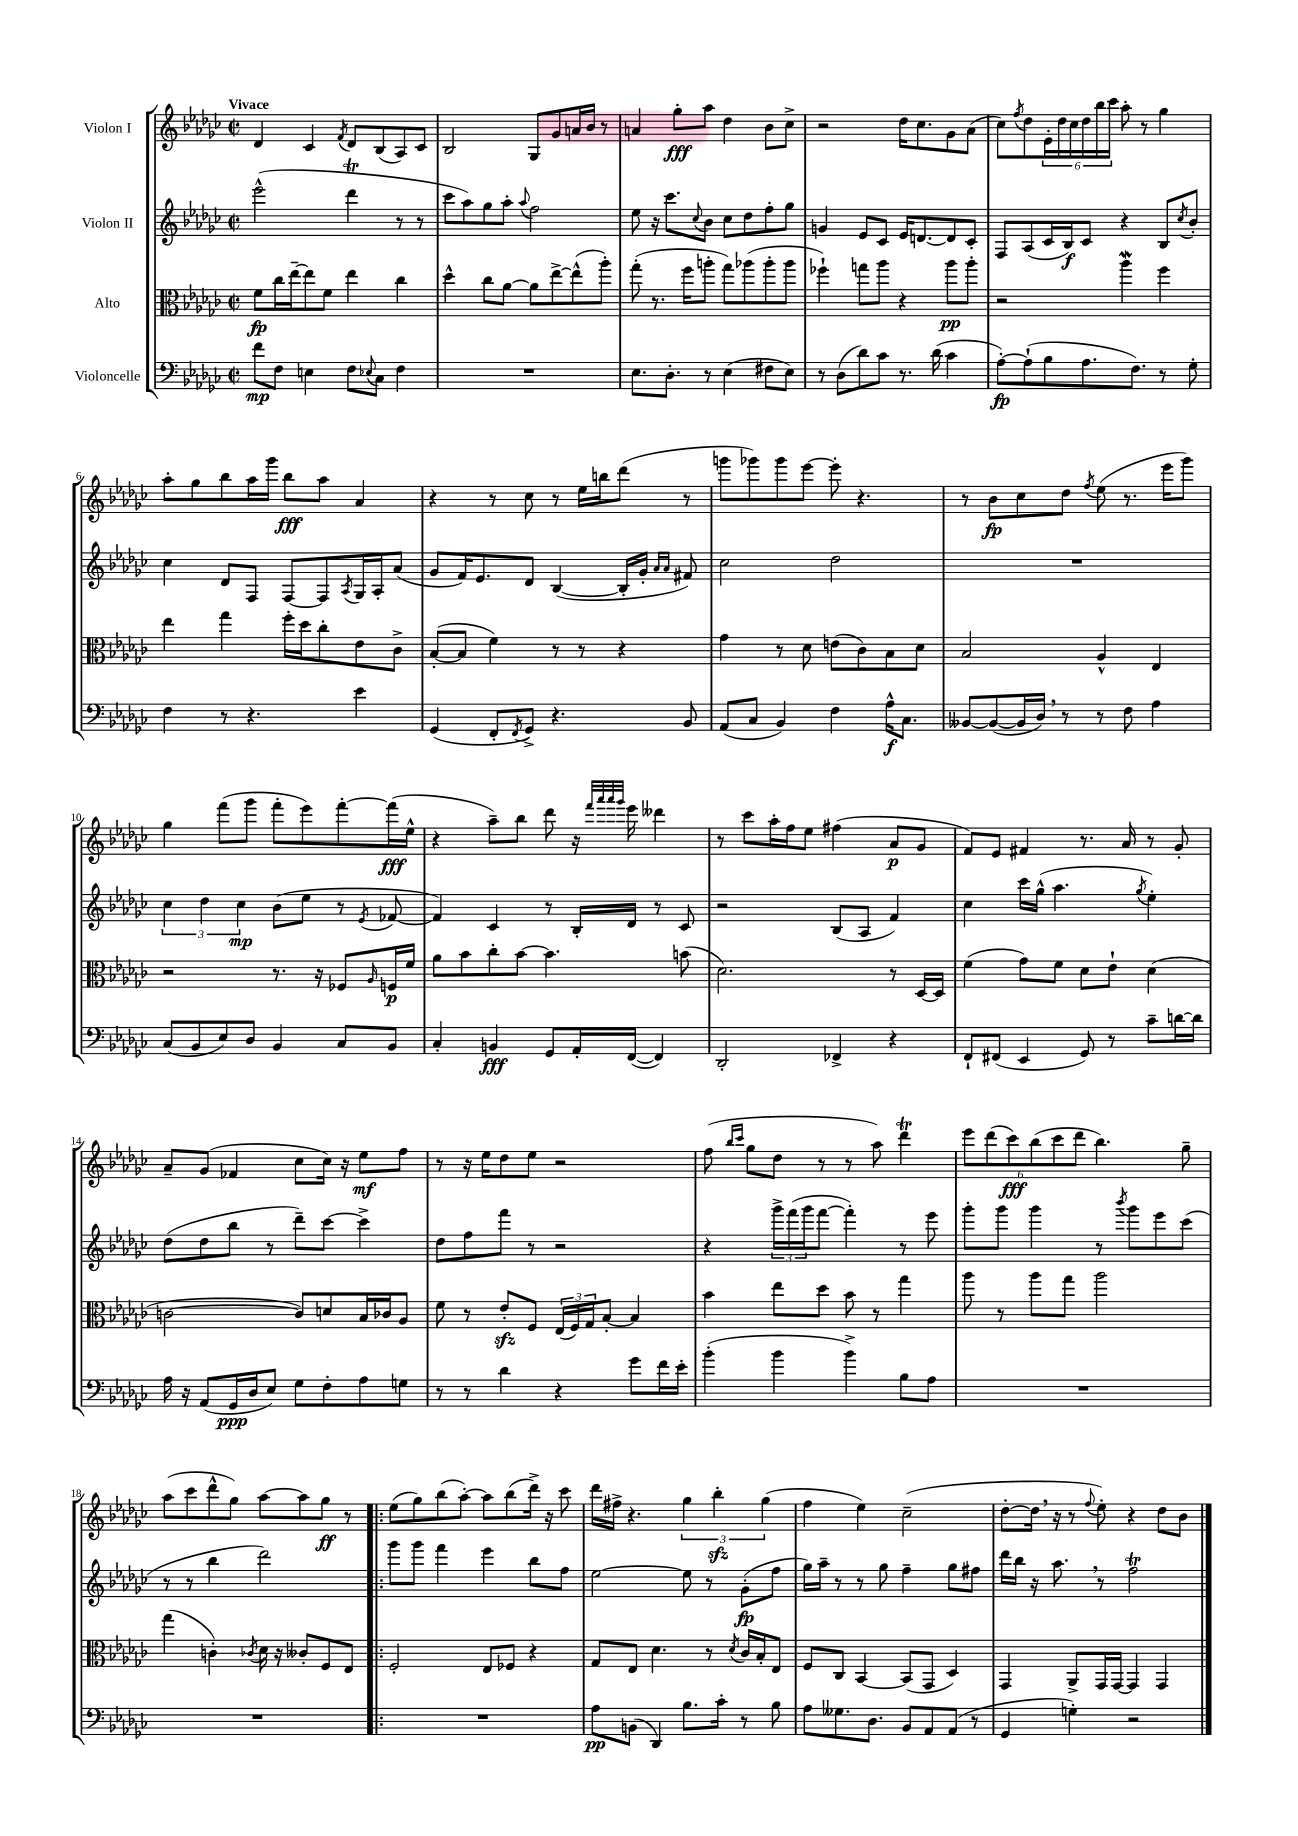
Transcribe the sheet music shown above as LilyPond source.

<<
\new StaffGroup <<
\new Staff = "s0" \with { instrumentName = "Violon I" } {
    \clef treble \key ges \major \defaultTimeSignature \time 2/2 \tempo "Vivace"
    des'4 ces'4 \acciaccatura { f'8 } des'8 bes8( aes8) ces'8 |
    bes2 ges8 ges'8 a'16 bes'16 r8 |
    a'4 ges''8-.\fff aes''8 des''4 bes'8 ces''8-> |
    r2 des''16 ces''8. ges'8 aes'8( |
    ces''8) \acciaccatura { f''8 } des''8 \tuplet 6/4 { ees'16-. des''16 ces''16 des''16 bes''16 ces'''16 } aes''8-. r8 ges''4 |
    aes''8-. ges''8 bes''8 aes''16 ges'''16 bes''8\fff aes''8 aes'4 |
    r4 r8 ces''8 r8 ees''16 b''16 des'''8( r8 |
    g'''8 ges'''8) ges'''8 ees'''8~ ees'''8-. r4. |
    r8 bes'8\fp ces''8 des''8 \acciaccatura { f''8 } ees''8( r8. ees'''16 ges'''8) |
    ges''4 f'''8( ges'''8 f'''8-. ees'''8) f'''8~-. f'''16\fff( ees''16-^ |
    r4 aes''8--) bes''8 des'''8 r16 \grace { f'''32 aes'''32 aes'''32 ges'''32 } ees'''16 deses'''4 |
    r8 ces'''8 aes''16-. f''16 ees''8 fis''4( aes'8\p ges'8 |
    f'8) ees'8 fis'4 r8. aes'16 r8 ges'8-. |
    aes'8-- ges'8( fes'4 ces''8 ces''16) r16 ees''8\mf f''8 |
    r8 r16 ees''16 des''8 ees''8 r2 |
    f''8( \grace { bes''16 ces'''16 } ges''8 des''8 r8 r8 aes''8) des'''4\trill |
    \tuplet 6/4 { ees'''8 des'''8( ces'''8\fff) bes''8( ces'''8 des'''8 } bes''4.) ges''8-- |
    aes''8( ces'''8 des'''8-^ ges''8) aes''8~ aes''8 ges''8\ff r8 |
    \bar ".|:" ees''8( ges''8) bes''8( aes''8~-.) aes''8 bes''8( des'''16->) r16 ces'''8 |
    des'''16 fis''16-> r4. \tuplet 3/2 { ges''4 bes''4-.\sfz ges''4( } |
    f''4 ees''4) ces''2--( |
    des''8~-. des''16 \breathe r16 r8 \appoggiatura { f''8 } ees''8-.) r4 des''8 bes'8 \bar "|." |
}
\new Staff = "s1" \with { instrumentName = "Violon II" } {
    \clef treble \key ges \major \defaultTimeSignature \time 2/2
    ees'''2-^( des'''4\trill r8 r8 |
    ces'''8 aes''8) ges''8 aes''8-. \appoggiatura { aes''8 } f''2 |
    ees''8 r16 ces'''8. \appoggiatura { ces''8 } bes'8 ces''8 des''8 f''8-. ges''8 |
    g'4 ees'8 ces'8 ees'16 d'8.~ d'8 ces'8-. |
    f8 aes8( ces'16 bes16\f) ces'8 r4 bes8 \acciaccatura { ces''8 } bes'8-. |
    ces''4 des'8 f8 f8~ f8 \acciaccatura { aes8 } ges16 aes16-. aes'8( |
    ges'8 f'16) ees'8. des'8 bes4~( bes16-. ges'16-. \grace { aes'16 aes'16 } fis'8) |
    ces''2 des''2 |
    R1 |
    \tuplet 3/2 { ces''4 des''4 ces''4\mp } bes'8( ees''8 r8 \acciaccatura { ees'8 } fes'8~ |
    fes'4) ces'4 r8 bes16-. des'16 r8 ces'8 |
    r2 bes8( aes8 f'4) |
    ces''4 ces'''16 ges''16-^( aes''4. \acciaccatura { ges''8 } ees''4-.) |
    des''8( des''8 bes''8 r8 des'''8--) ces'''8~ ces'''4-> |
    des''8 f''8 f'''8 r8 r2 |
    r4 \tuplet 3/2 { ges'''16-> f'''16( ges'''16 } f'''8~ f'''4-.) r8 ees'''8 |
    ges'''8-. ges'''8 ges'''4 r8 \acciaccatura { bes'''8 } ges'''8 ees'''8 ces'''8( |
    r8 r8 bes''4 des'''2) |
    \bar ".|:" ges'''8 ges'''8 f'''4 ees'''4 bes''8 f''8 |
    ees''2~ ees''8 r8 ges'8-.\fp( f''8 |
    ges''16) aes''16-- r8 r8 ges''8 f''4-- ges''8 fis''8 |
    des'''16 bes''16 r16 aes''8. \breathe r8 f''2\trill \bar "|." |
}
\new Staff = "s2" \with { instrumentName = "Alto" } {
    \clef alto \key ges \major \defaultTimeSignature \time 2/2
    f'8\fp ces''16 ees''16~-- ees''8 f'8 ees''4 ces''4 |
    des''4-^ ces''8 aes'8~ aes'8 ees''8~-> ees''8-^( aes''8-.) |
    ges''8-.( r8. f''16 a''8-. ges''8) aes''8( aes''8-. aes''8 |
    fes''4-!) g''8 aes''8 r4 aes''8\pp aes''8-. |
    r2 aes''4\mordent f''4 |
    ees''4 ges''4 f''16-. des''16 ces''8-. ees'8 ces'8-> |
    bes8~-.( bes8 f'4) r8 r8 r4 |
    ges'4 r8 des'8 e'8( ces'8) bes8 des'8 |
    bes2 aes4-^ ees4 |
    r2 r8. r16 fes8 \grace { aes16 } f16\p f'16 |
    aes'8 bes'8 ces''8-. bes'8~ bes'4. b'8( |
    des'2.) r8 des16~ des16 |
    f'4( ges'8) f'8 des'8 ees'8-! des'4( |
    c'2~ c'8) d'8 bes16 ces'16 aes8 |
    f'8 r8 ees'8-.\sfz f8 \tuplet 3/2 { ees16( f16) ges16 } bes8~-. bes4 |
    bes'4 ees''8 des''8 bes'8 r8 ges''4 |
    aes''8 r8 aes''8 ges''8 aes''2 |
    ges''4( c'4-.) \acciaccatura { ces'8 } des'16 r16 ceses'8-. f8 ees8 |
    \bar ".|:" f2-. ees8 fes8 r4 |
    ges8 ees8 des'4. r8 \acciaccatura { des'8 } ces'16 bes16-. ees8 |
    f8 ces8 bes,4~ bes,8( ges,8 des4) |
    ges,4 aes,8-> ges,16 ges,16~ ges,4 ges,4 \bar "|." |
}
\new Staff = "s3" \with { instrumentName = "Violoncelle" } {
    \clef bass \key ges \major \defaultTimeSignature \time 2/2
    f'8\mp f8 e4 f8 \appoggiatura { ees8 } ces8 f4 |
    R1 |
    ees8. des8.-. r8 ees4( fis8 ees8) |
    r8 des8( des'8) ces'8 r8. des'16( ces'4 |
    aes8~-.\fp) aes8-!( bes8 aes8. f8.) r8 ges8-. |
    f4 r8 r4. ees'4 |
    ges,4( f,8-. \acciaccatura { f,8 } ges,8->) r4. bes,8 |
    aes,8( ces8 bes,4) f4 aes16-^\f ces8. |
    beses,8~ beses,8~( beses,16 des16) \breathe r8 r8 f8 aes4 |
    ces8( bes,8 ees8) des8 bes,4 ces8 bes,8 |
    ces4-. b,4\fff ges,8 aes,16-. f,16~( f,4) |
    des,2-. fes,4-> r4 |
    f,8-! fis,8( ees,4 ges,8) r8 ces'8-- d'16~ d'16 |
    aes16 r16 aes,8( ges,16\ppp des16 ees8) ges8 f8-. aes8 g8 |
    r8 r8 des'4 r4 ges'8 f'16 ees'16-. |
    bes'4-.( bes'4 bes'4->) bes8 aes8 |
    R1 |
    R1 |
    \bar ".|:" R1 |
    aes8\pp b,8( des,4) bes8. ces'16-. r8 bes8 |
    aes8 geses8. des8. bes,8 aes,8 aes,8( r8 |
    ges,4 g4-.) r2 \bar "|." |
}
>>
>>
